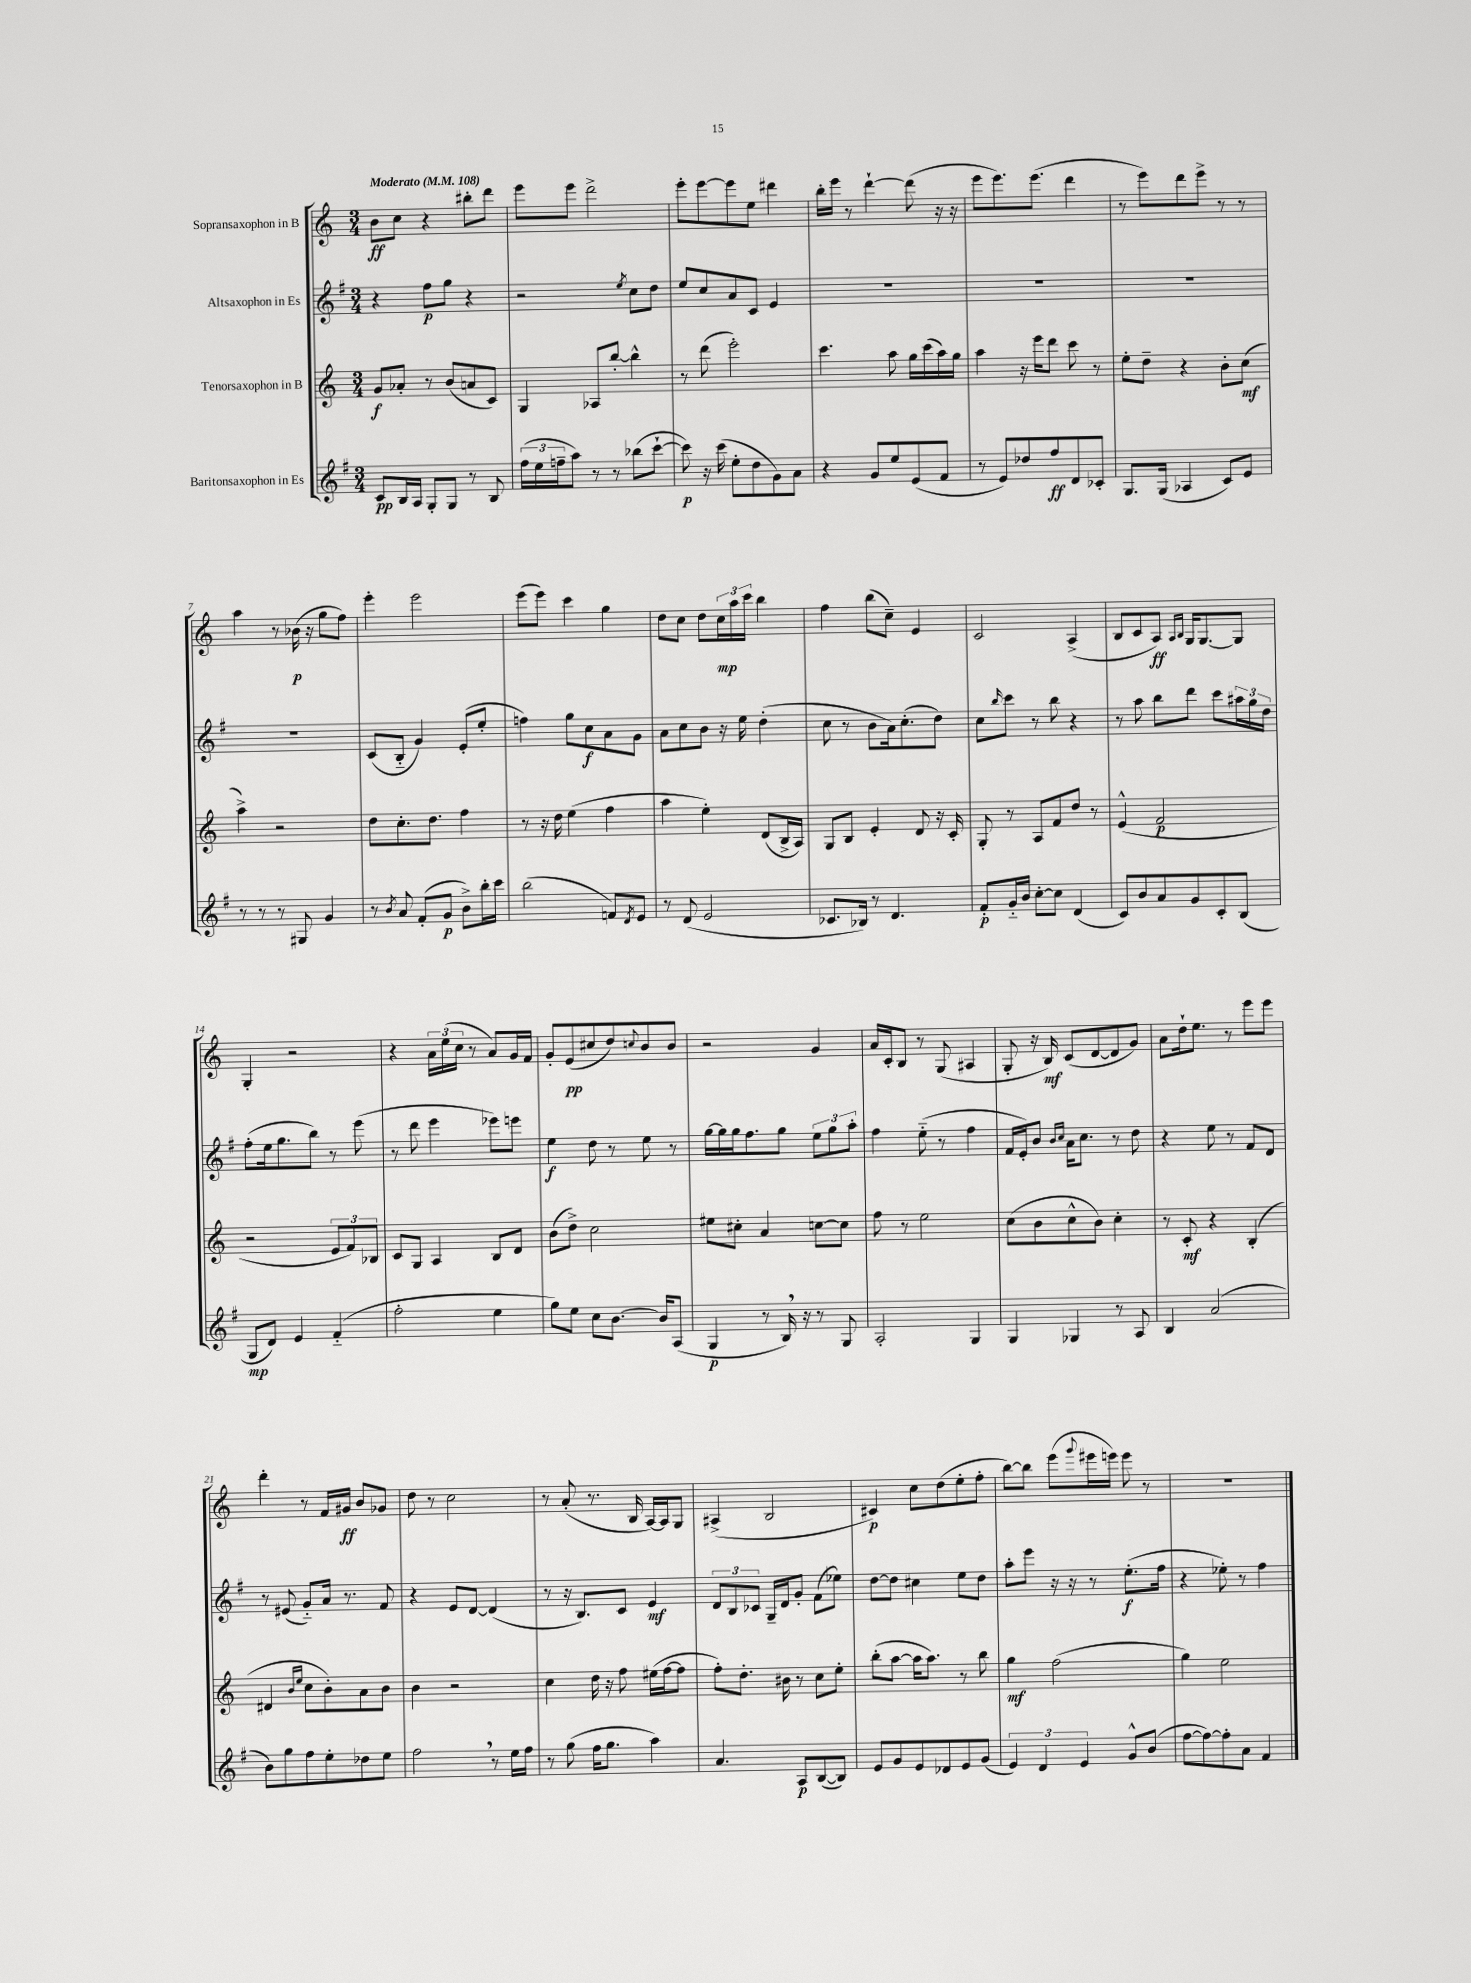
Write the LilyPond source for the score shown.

<<
\new StaffGroup <<
\new Staff = "s0" \with { instrumentName = "Sopransaxophon in B" } {
    \clef treble \key c \major \numericTimeSignature \time 3/4 \tempo "Moderato" 4 = 108
    b'8\ff c''8 r4 bis''8-. d'''8 |
    e'''8 e'''8 d'''2-> |
    e'''8-. e'''8~ e'''8 e''8 dis'''4 |
    b''16-. e'''16 r8 d'''4~-! d'''8( r16 r16 |
    e'''8 e'''8.) e'''8.( d'''4 |
    r8 e'''8) d'''8 e'''8-> r8 r8 |
    a''4 r8 bes'16\p( r16 g''8 f''8) |
    e'''4-. e'''2 |
    e'''8( e'''8) c'''4 g''4 |
    d''8 c''8 d''8 \tuplet 3/2 { c''16\mp a''16 c'''16 } b''4 |
    f''4 b''8( c''8--) e'4 |
    c'2 a4->( |
    b8 c'8 a8\ff) \grace { a16 b16 } g16 g8.~ g8 |
    g4-. r2 |
    r4 \tuplet 3/2 { a'16 e''16( c''16 } r8 a'8) g'16 f'16 |
    g'8-. e'8\pp( cis''8 d''8) \appoggiatura { c''8 } b'8 b'8 |
    r2 g'4 |
    a'16 c'16-. b8 r8 g8( ais4 |
    g8-. r16 b16\mf) c'8( d'8~ d'8 g'8) |
    a'8 d''16-! e''8. r8 e'''8 e'''8 |
    d'''4-. r8 f'16 gis'16\ff b'8 ges'8 |
    d''8 r8 c''2 |
    r8 a'8-.( r8. b16 a16~) a16 g8 |
    ais4->( b2 |
    cis'4\p) c''8 d''8( e''8-. f''8-. |
    b''8~) b''8 e'''8( \appoggiatura { g'''8 } eis'''16 e'''16) e'''8 r8 |
    R2. \bar "|." |
}
\new Staff = "s1" \with { instrumentName = "Altsaxophon in Es" } {
    \clef treble \key g \major \numericTimeSignature \time 3/4
    r4 fis''8\p g''8 r4 |
    r2 \acciaccatura { e''8 } c''8 d''8 |
    e''8 c''8 a'8 c'8 e'4 |
    R2. |
    R2. |
    R2. |
    R2. |
    c'8( b8-_ g'4) e'8-.( e''8-. |
    f''4) g''8 c''8\f a'8 g'8 |
    a'8 c''8 b'8 r16 e''16 d''4-.( |
    c''8 r8 b'8 a'16) c''8.-.( d''8) |
    c''8 \grace { b''16 } c'''8 r8 b''8 r4 |
    r8 a''8 b''8 d'''8 c'''8 \tuplet 3/2 { ais''16 g''16 d''16 } |
    fis''8-.( e''16 g''8. b''8) r8 e'''8( |
    r8 d'''8 e'''4 ees'''8) e'''8 |
    e''4\f d''8 r8 e''8 r8 |
    g''16~ g''16 g''16 fis''8. g''8 \tuplet 3/2 { e''8 g''8 a''8-. } |
    fis''4 e''8-_( r8 fis''4 |
    fis'16 e'16-.) b'8 \grace { b'16 c''16 } a'16 c''8. r8 d''8 |
    r4 e''8 r8 fis'8 d'8 |
    r8 eis'8( g'8-_) a'16 r8. fis'8 |
    r4 e'8 d'8~ d'4( |
    r8 r16 b8.) c'8 e'4\mf |
    \tuplet 3/2 { d'8 b8 ces'8 } g16-- d'16 g'8-. fis'8( ees''8) |
    d''8~ d''8 cis''4 e''8 d''8 |
    a''8-. e'''8 r16 r16 r8 e''8.-.\f( fis''16 |
    r4 ees''8-.) r8 fis''4 \bar "|." |
}
\new Staff = "s2" \with { instrumentName = "Tenorsaxophon in B" } {
    \clef treble \key c \major \numericTimeSignature \time 3/4
    g'8\f aes'8-. r8 b'8( a'8 c'8) |
    g4 aes8 b''8~-. b''4-^ |
    r8 d'''8( e'''2-.) |
    c'''4. a''8 g''16 c'''16( a''16) g''16 |
    a''4 r16 e'''16 d'''8 c'''8 r8 |
    e''8-. d''8-- r4 b'8-. c''8\mf( |
    a''4->) r2 |
    d''8 c''8.-. d''8. f''4 |
    r8 r16 d''16 e''4( f''4 |
    a''4 e''4-.) d'8( b16-> a16) |
    g8 b8 e'4-. d'8 r16 c'16-. |
    g8-. r8 a8 f'8 d''8 r8 |
    e'4-^( f'2\p |
    r2 \tuplet 3/2 { e'8 f'8) bes8 } |
    c'8 g8 a4 b8 d'8 |
    b'8( d''8->) c''2 |
    eis''8 cis''8-. a'4 c''8~ c''8 |
    f''8 r8 e''2 |
    c''8( b'8 c''8-^ b'8) c''4-. |
    r8 c'8-.\mf r4 b4-.( |
    dis'4 \grace { b'16 e''16 } c''8 b'8-.) a'8 b'8 |
    b'4 r2 |
    c''4 d''16 r16 f''8 eis''16( f''16~ f''8 |
    f''8-.) d''8.-. bis'16 r8 c''8 e''8-. |
    b''8-.( a''8~ a''16 a''8.) r8 b''8 |
    g''4\mf f''2( |
    g''4) e''2 \bar "|." |
}
\new Staff = "s3" \with { instrumentName = "Baritonsaxophon in Es" } {
    \clef treble \key g \major \numericTimeSignature \time 3/4
    c'8\pp b16 a16 g8-. g8 r8 b8 |
    \tuplet 3/2 { fis''16( e''16 f''16-- } a''8) r8 r8 bes''8( c'''8~-! |
    c'''8\p) r16 c'''16( e''8-. d''8 g'8) a'8 |
    r4 g'8 e''8 e'8( fis'8 |
    r8 e'8) des''8 fis''8\ff d'8 ces'8-. |
    g8. g16( aes4 c'8) e'8 |
    r8 r8 r8 gis8 g'4 |
    r8 \acciaccatura { b'8 } a'8 fis'8-.( g'8\p b'8->) b''16-. c'''16 |
    b''2( f'8) \acciaccatura { d'8 } e'8 |
    r8 d'8( e'2 |
    ces'8. bes16) r8 d'4. |
    fis'8-.\p g'16-_ b'16 c''8~-. c''8 d'4( |
    c'8) b'8 a'8 g'8 c'8-. b8( |
    g8\mp d'8) e'4 fis'4-_( |
    fis''2-. e''4 |
    g''8) e''8 c''8 b'8.~ b'16 a8( |
    g4\p r8 b16) \breathe r16 r8 g8 |
    a2-. g4 |
    g4 ges4 r8 a8 |
    b4 a'2( |
    b'8) g''8 fis''8 e''8-. des''8 e''8 |
    fis''2 \breathe r8 e''16 fis''16 |
    r8 g''8( fis''16 g''8. a''4) |
    a'4. a8\p b8~( b8) |
    e'8 g'8 e'8 des'8 e'8 g'8( |
    \tuplet 3/2 { e'4) d'4 e'4 } g'8-^ b'8( |
    fis''8~ fis''8~) fis''8-. a'8 fis'4 \bar "|." |
}
>>
>>
